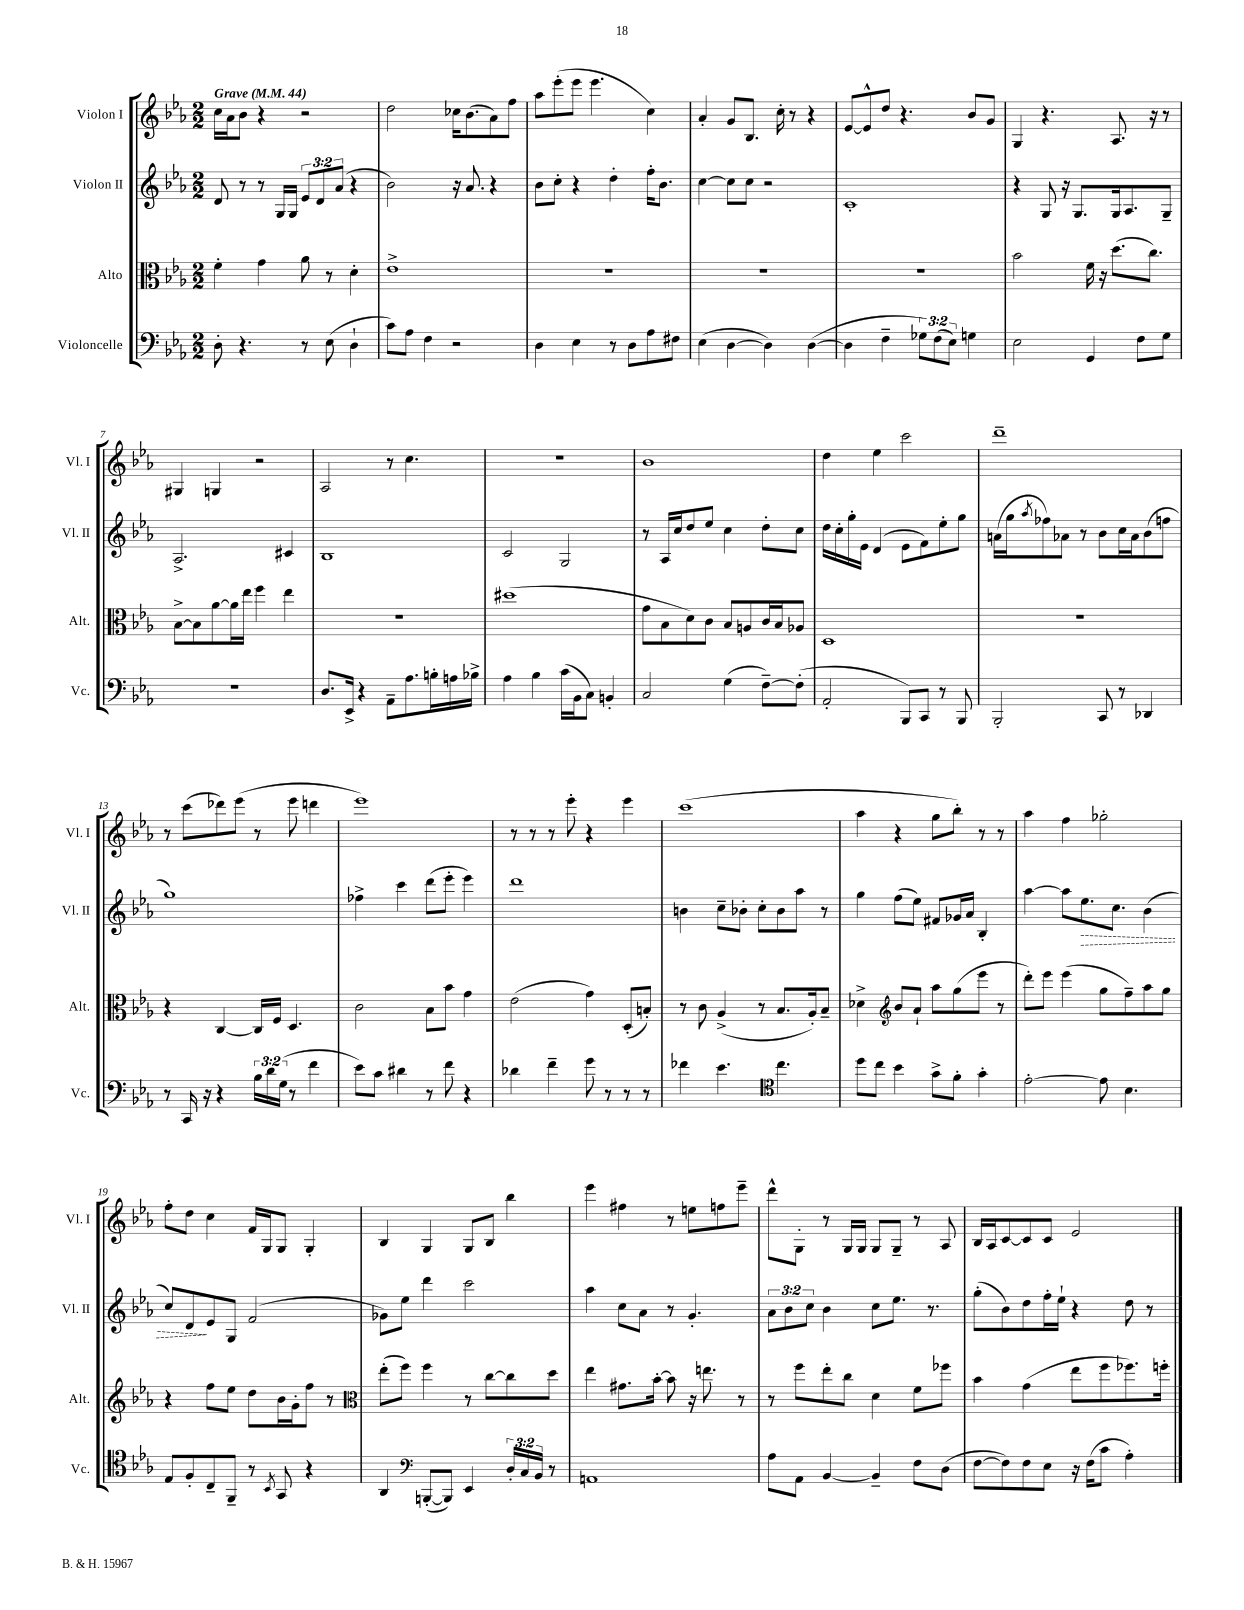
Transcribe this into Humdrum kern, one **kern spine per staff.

**kern	**kern	**kern	**kern
*staff4	*staff3	*staff2	*staff1
*clefF4	*clefC3	*clefG2	*clefG2
*k[b-e-a-]	*k[b-e-a-]	*k[b-e-a-]	*k[b-e-a-]
*M2/2	*M2/2	*M2/2	*M2/2
*MM44	*MM44	*MM44	*MM44
8D'	4f'	8d	16cc
.	.	.	16a-
4.r	.	8r	8b-
.	4g	8r	4r
.	.	16G	.
.	.	16G	.
8r	8a-	12e-	2r
.	.	12d	.
(8E-	8r	.	.
.	.	(12a-	.
4D`	4d'	4r	.
=	=	=	=
8c)	1e-^	2b-)	2dd
8A-	.	.	.
4F	.	.	.
2r	.	16r	16cc-
.	.	8.a-	(8.b-
.	.	4r	8a-)
.	.	.	8ff
=	=	=	=
4D	1r	8b-	8aa-
.	.	8cc'	(8eee-'
4E-	.	4r	8eee-
.	.	.	4.eee-
8r	.	4dd'	.
8D	.	.	.
8A-	.	16ff'	4cc)
.	.	8.b-	.
8F#	.	.	.
=	=	=	=
(4E-	1r	[4cc	4a-'
[4D	.	8cc]	8g
.	.	8cc	8.B-
4D])	.	2r	.
.	.	.	16cc'
.	.	.	8r
([4D	.	.	4r
=	=	=	=
4D]	1r	1c'	[8e-
.	.	.	8e-^^]
4F~	.	.	8dd
.	.	.	4.r
12G-)	.	.	.
(12F	.	.	.
12E-)	.	.	.
4G	.	.	8b-
.	.	.	8g
=	=	=	=
2E-	2b-	4r	4G
.	.	8G	4.r
.	.	16r	.
.	.	8.G	.
4GG	16f	.	.
.	16r	.	.
.	(8.dd	16G	8.A-
.	.	8.A-	.
8F	.	.	.
.	8.cc)	.	16r
8G	.	8G~	8r
=	=	=	=
1r	[8B-^	2.A-^	4G#
.	8B-]	.	.
.	[8a-	.	4G
.	16a-]	.	.
.	16ee-	.	.
.	4ff	.	2r
.	4ee-	4c#	.
=	=	=	=
8.D	1r	1B-	2A-
16EE-^	.	.	.
4r	.	.	.
8AA-~	.	.	8r
8.A-	.	.	4.cc
16B'	.	.	.
16A	.	.	.
16B-^	.	.	.
=	=	=	=
4A-	(1dd#	2c	1r
4B-	.	.	.
(16c	.	2G	.
16BB-	.	.	.
8C)	.	.	.
4BB'	.	.	.
=	=	=	=
2C	8g	8r	1b-
.	8B-	16A-	.
.	.	16cc	.
.	8d)	8dd	.
.	8c	8ee-	.
(4G	8B-	4cc	.
.	8A	.	.
[8F~)	16c	8dd'	.
.	16B-	.	.
(8F']	8A-	8cc	.
=	=	=	=
2AA-'	1D	16dd	4dd
.	.	16cc'	.
.	.	16gg'	.
.	.	16e-	.
.	.	(4d	4ee-
8BBB-)	.	8e-	2ccc
8CC	.	8f)	.
8r	.	8ee-'	.
8BBB-	.	8gg	.
=	=	=	=
2BBB-'	1r	(16a	1ddd~
.	.	16gg	.
.	.	8qaa-	.
.	.	8ff-)	.
.	.	8a-	.
.	.	8r	.
8CC	.	8b-	.
8r	.	16cc	.
.	.	16a-	.
4DD-	.	(8b-	.
.	.	8ff	.
=	=	=	=
8r	4r	1gg)	8r
16CC	.	.	(8ccc
16r	.	.	.
4r	[4C	.	8ddd-)
.	.	.	(8eee-
24B-	16C]	.	8r
24d	.	.	.
.	16F	.	.
(24G	.	.	.
8r	4.D	.	8eee-
4f	.	.	4ddd
=	=	=	=
8e-)	2c	4ff-^	1eee-)
8c	.	.	.
4d#	.	4ccc	.
8r	8B-	(8ddd	.
8f	8b-	8eee-'	.
4r	4g	4eee-)	.
=	=	=	=
4d-	(2e-	1ddd	8r
.	.	.	8r
4f~	.	.	8r
.	.	.	8eee-'
8g	4g)	.	4r
8r	.	.	.
8r	(8D'	.	4eee-
8r	8B')	.	.
=	=	=	=
4f-	8r	4b	(1ccc
.	8c	.	.
4.e-	(4A-^	8cc~	.
.	.	8b-'	.
.	8r	8cc'	.
*clefC4	*	*	*
4.cc	8.B-	8b-	.
.	.	8aa-	.
.	16A-')	.	.
.	8B-~	8r	.
=	=	=	=
8dd	4d-^	4gg	4aa-
8cc	.	.	.
*	*clefG2	*	*
4b-	8b-	(8ff	4r
.	8a-`	8ee-)	.
8g^	8aa-	8f#	8gg
8f'	(8gg	16g-	8bb-')
.	.	16a-	.
4g'	8eee-	4B-'	8r
.	8r	.	8r
=	=	=	=
[2e-'	8ddd')	[4aa-	4aa-
.	8eee-	.	.
.	(4eee-	8aa-]	4ff
.	.	8.ee-	.
8e-]	8gg	.	2gg-'
.	.	8.cc	.
4.B-	8ff~)	.	.
.	8aa-	(4b-	.
.	8gg	.	.
=	=	=	=
8E-	4r	8cc)	8ff'
8F'	.	8d	8dd
8C~	8ff	8e-	4cc
8FF~	8ee-	8G	.
8r	8dd	(2f	16f
.	.	.	16G
8qBB-	.	.	.
8GG	16b-	.	8G
.	16g'	.	.
4r	8ff	.	4G'
.	8r	.	.
=	=	=	=
*	*clefC3	*	*
4AA-	(8ee-'	8g-)	4B-
.	8ff)	8ee-	.
*clefF4	*	*	*
([8BBB'	4ff	4ddd	4G
8BBB])	.	.	.
4EE-	8r	2ccc	8G
.	[8cc	.	8B-
24D'	8cc]	.	4bb-
24C	.	.	.
24BB-	.	.	.
8r	8dd	.	.
=	=	=	=
1AA	4ee-	4aa-	4eee-
.	8.g#	8cc	4ff#
.	.	8a-	.
.	[16b-'	.	.
.	8b-]	8r	8r
.	16r	4.g'	8ee
.	8.ee	.	.
.	.	.	8ff
.	8r	.	8eee-~
=	=	=	=
8A-	8r	12a-	8ddd^^
.	.	12b-	.
8AA-	8ff	.	8G'
.	.	12cc	.
[4BB-	8ee-'	4b-	8r
.	8cc	.	16G
.	.	.	16G
4BB-~]	4d	8cc	8G
.	.	8.ee-	8G~
8F	8f	.	8r
.	.	8.r	.
(8D	8ff-	.	8A-
=	=	=	=
[8F	4b-	(8gg'	16B-
.	.	.	16A-
8F])	.	8b-)	[8c
8F	(4g	8dd	8c]
8E-	.	16ff'	8c
.	.	16ee-`	.
16r	8ee-	4r	2e-
(16F	.	.	.
8c	8ff	.	.
4A-')	8.ff-)	8dd	.
.	.	8r	.
.	16ff'	.	.
==	==	==	==
*-	*-	*-	*-
